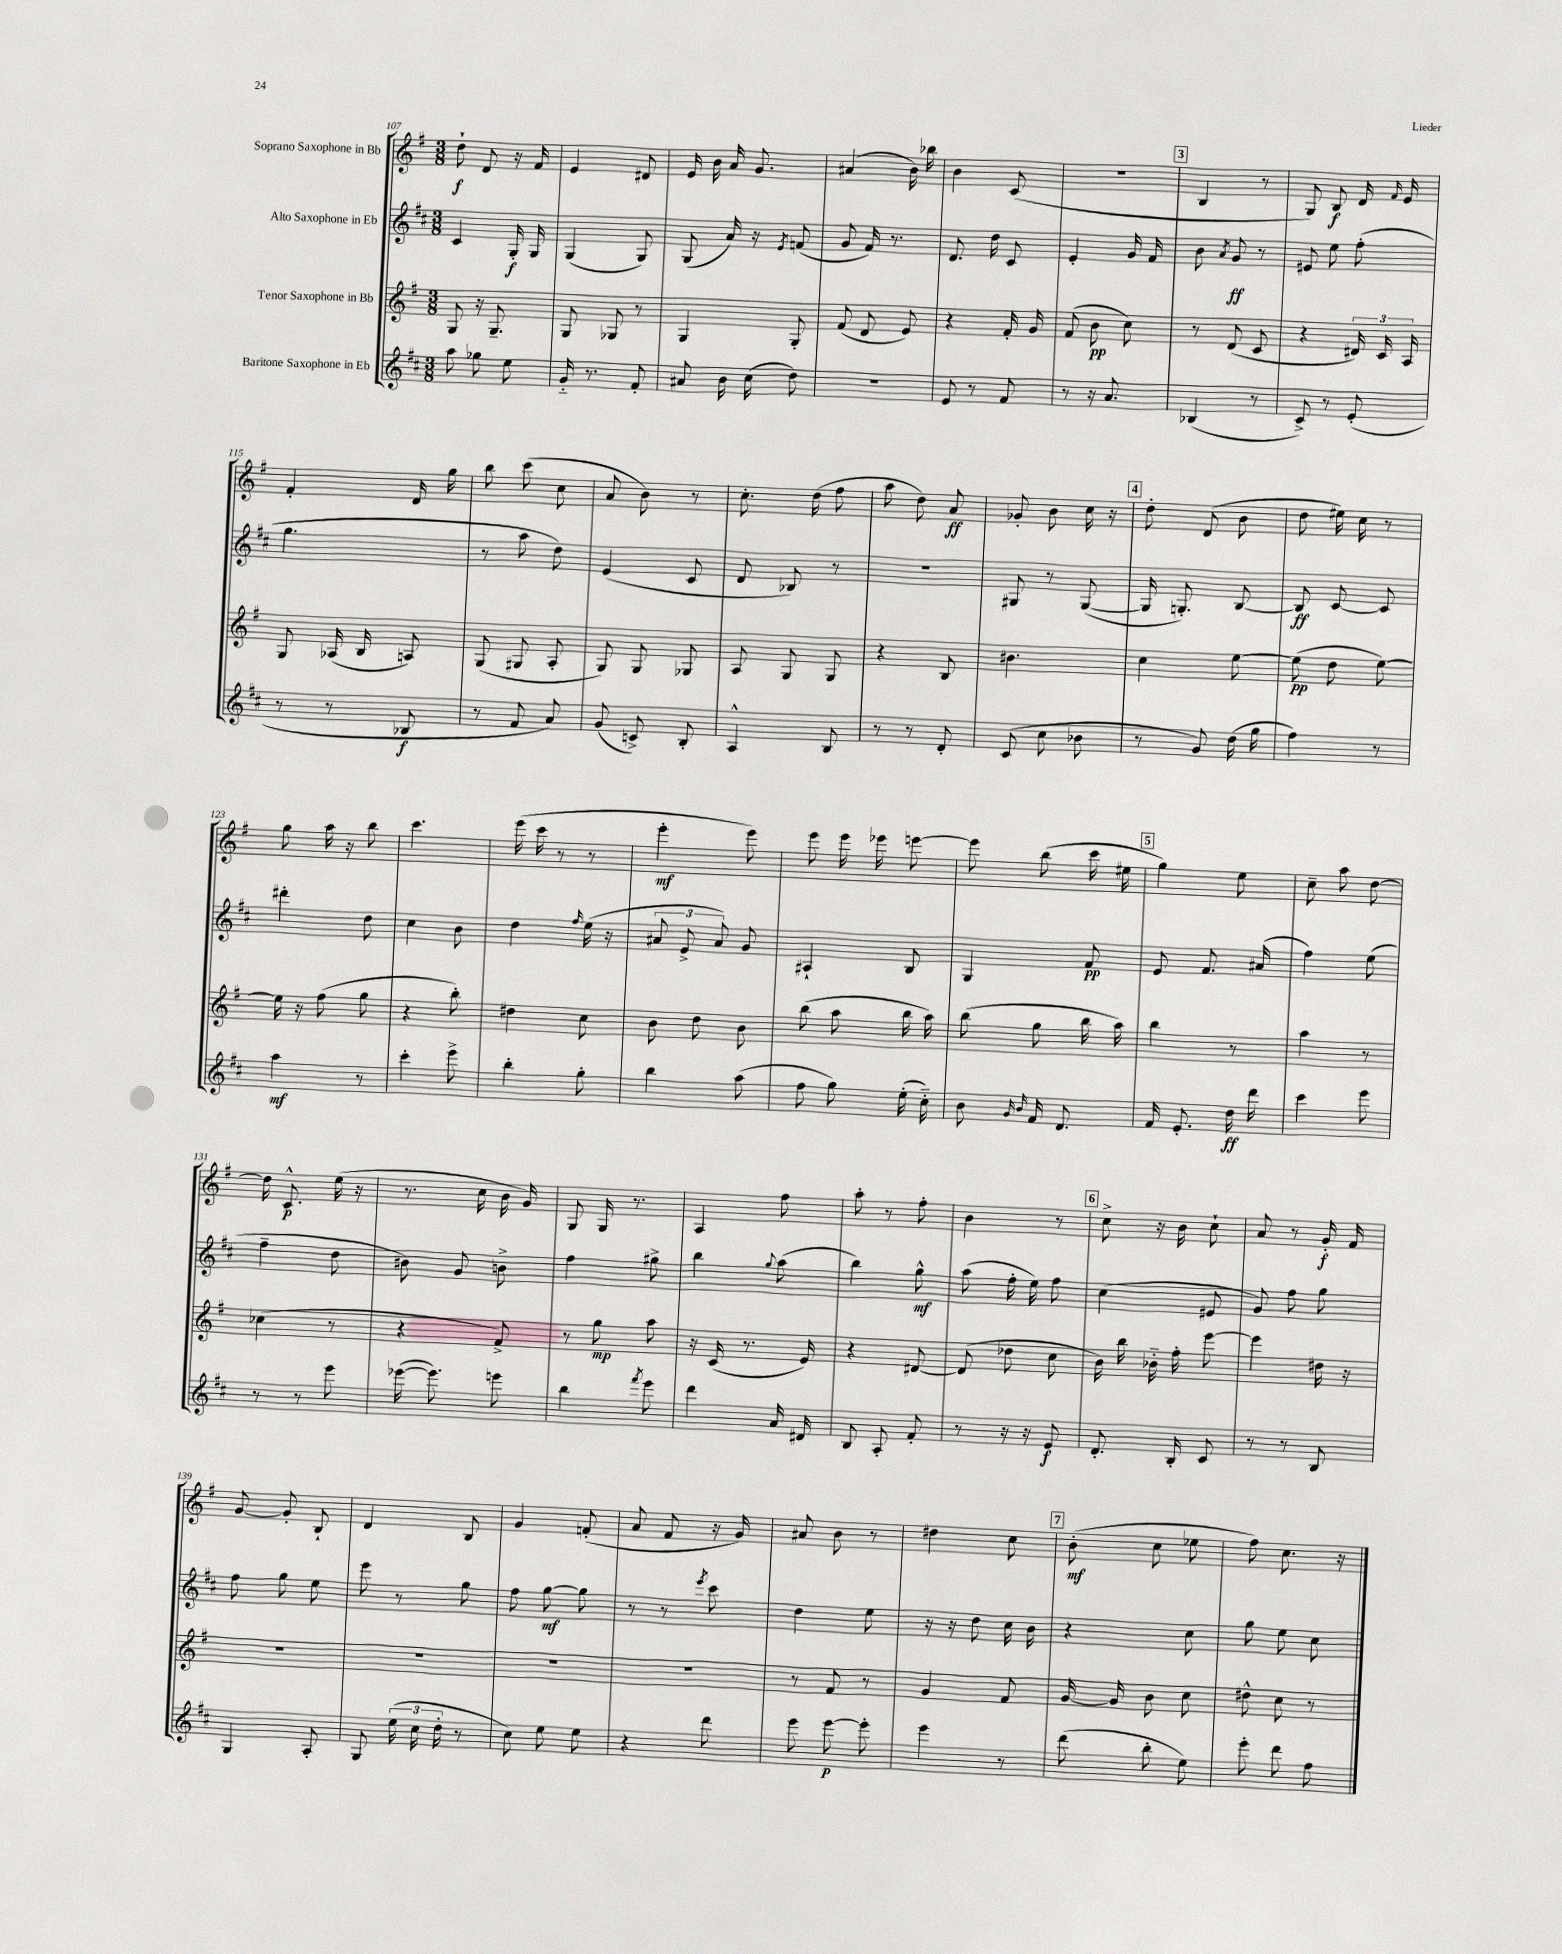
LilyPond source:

<<
\new StaffGroup <<
\new Staff = "s0" \with { instrumentName = "Soprano Saxophone in Bb" } {
    \clef treble \key g \major \numericTimeSignature \time 3/8
    \autoBeamOff d''8-!\f d'8 r16 fis'16 |
    e'4 dis'8 |
    e'16 b'16 a'16 g'8. |
    ais'4( b'16) bes''16 |
    b'4 c'8( |
    R4. |
    \mark \markup { \box "3" } b4 r8 |
    g8) b8\f d'16 \grace { fis'16 } e'16 |
    fis'4-. d'16 g''16 |
    b''8 c'''8( c''8 |
    a'8 b'8) r8 |
    c''8.-. d''16( fis''8 |
    a''8 d''8) a'8\ff |
    ges'8-. b'8 c''16 r16 |
    \mark \markup { \box "4" } d''8-. d'8( b'8 |
    d''8 eis''16) c''16 r8 |
    g''8 a''16 r16 b''8 |
    c'''4. |
    e'''16( c'''16 r8 r8 |
    e'''4-.\mf e'''8) |
    e'''8 e'''16 ees'''16 e'''8~ |
    e'''8 b''8( c'''16 eis''16 |
    \mark \markup { \box "5" } g''4) e''8 |
    c''8-- a''8 d''8~ |
    d''16 c'8.-^\p e''16( r16 |
    r8. c''16 b'16 g'16) |
    g8 g16 r8. |
    a4 fis''8 |
    a''8-. r8 fis''8-. |
    b'4 r8 |
    \mark \markup { \box "6" } c''8-> r16 b'16 c''8-! |
    a'8 r8 g'16-.\f fis'16 |
    g'8~ g'8-. b8-! |
    d'4 b8 |
    g'4 f'8-.( |
    a'8 fis'8 r16 g'16) |
    ais'8 b'8 r8 |
    dis''4 c''8 |
    \mark \markup { \box "7" } b'8-.\mf( c''8 ees''8 |
    fis''8) c''8. r16 \bar "|." |
}
\new Staff = "s1" \with { instrumentName = "Alto Saxophone in Eb" } {
    \clef treble \key d \major \numericTimeSignature \time 3/8
    \autoBeamOff cis'4 g16-.\f g16 |
    g4( g8) |
    g8( a'16) r16 \acciaccatura { e'8 } f'8( |
    g'8 fis'16) r8. |
    d'8. d''16 cis'8 |
    e'4-. g'16 fis'16 |
    \mark \markup { \box "3" } b'8 \acciaccatura { a'8 } g'8\ff r8 |
    eis'8 e''8 fis''8-.( |
    g''4. |
    r8 a''8 d''8) |
    e'4( cis'8 |
    d'8 bes8) r8 |
    R4. |
    gis8 r8 gis8~( |
    \mark \markup { \box "4" } gis16 g8.-.) b8~ |
    b8\ff cis'8~ cis'8 |
    dis'''4-. d''8 |
    cis''4 b'8 |
    d''4 \grace { fis''16 } e''16( r16 |
    \tuplet 3/2 { ais'8 e'8-> ais'8) } g'8 |
    ais4-! b8 |
    g4 fis'8\pp |
    \mark \markup { \box "5" } e'8 fis'8. ais'16( |
    fis''4) e''8( |
    fis''4-- d''8 |
    bis'8) g'8 b'8-> |
    fis''4 gis''8-> |
    b''4 \appoggiatura { g''8 } a''8( |
    b''4) g''8-^\mf |
    a''8( fis''16-. e''16) fis''8 |
    \mark \markup { \box "6" } cis''4( eis'8 |
    g'8) fis''8 g''8 |
    fis''8 g''8 e''8 |
    e'''8 r8 g''8 |
    fis''8 g''8~\mf g''8 |
    r8 r8 \acciaccatura { e'''8 } cis'''8 |
    d''4 e''8 |
    r16 r16 d''8 cis''16 b'16 |
    \mark \markup { \box "7" } r4 cis''8 |
    g''8 e''8 cis''8 \bar "|." |
}
\new Staff = "s2" \with { instrumentName = "Tenor Saxophone in Bb" } {
    \clef treble \key g \major \numericTimeSignature \time 3/8
    \autoBeamOff g8 r16 g8.-- |
    g8 ges8 r8 |
    g4 g8-. |
    fis'8( d'8 e'8) |
    r4 fis'16-. g'16 |
    fis'8( b'8\pp c''8) |
    \mark \markup { \box "3" } r8 d'8( c'8 |
    r4 \tuplet 3/2 { dis'16) c'16 a16 } |
    g8 aes16( b16 a8) |
    g8( gis8 a8-. |
    g8) g8 ges8 |
    a8 g8 g8 |
    r4 b8 |
    bis'4. |
    \mark \markup { \box "4" } c''4 e''8~ |
    e''8\pp( d''8 e''8~) |
    e''16 r16 fis''8( g''8 |
    r4 b''8-.) |
    dis''4 c''8 |
    b'8 d''8 b'8 |
    b''8( a''8 b''16 a''16) |
    b''8( g''8 b''16 a''16) |
    \mark \markup { \box "5" } b''4 r8 |
    a''4 r8 |
    ces''4( r8 |
    r4 fis'8->) |
    r8 g''8\mp a''8 |
    r16 c'16( r8. e'16) |
    r4 dis'8~ |
    dis'8( des''8 c''8 |
    \mark \markup { \box "6" } b'16) b''16 bes'16-_ fis''16-. e'''8~ |
    e'''4 dis''16 r16 |
    R4. |
    R4. |
    R4. |
    R4. |
    r8 fis'8 r8 |
    g'4 fis'8 |
    \mark \markup { \box "7" } g'16~ g'16 b'8 c''8 |
    dis''8-^ c''8 r8 \bar "|." |
}
\new Staff = "s3" \with { instrumentName = "Baritone Saxophone in Eb" } {
    \clef treble \key d \major \numericTimeSignature \time 3/8
    \autoBeamOff a''8 ges''8 e''8 |
    g'16-_ r8. fis'8-. |
    ais'8 b'16 cis''16( d''8) |
    R4. |
    e'8 r8 fis'8 |
    r8 r16 a'8. |
    \mark \markup { \box "3" } bes4( r8 |
    cis'8->) r8 e'8-.( |
    r8 r8 bes8\f |
    r8 fis'8 a'8) |
    g'8( c'8->) b8-. |
    a4-^ b8 |
    r8 r8 d'8-. |
    cis'8( cis''8 bes'8 |
    \mark \markup { \box "4" } r8 g'8) d''16( g''16 |
    fis''4) r8 |
    a''4\mf r8 |
    cis'''4-. e'''8-> |
    b''4-. g''8-. |
    b''4 a''8( |
    fis''8 g''8) e''16-.( cis''16-_) |
    b'8 \grace { g'16 b'16 } fis'16 d'8. |
    \mark \markup { \box "5" } fis'16 e'8.-. d''16\ff d'''16 |
    cis'''4 e'''8 |
    r8 r8 e'''8 |
    ees'''16~( ees'''8.) e'''8 |
    b''4 \acciaccatura { fis'''8 } e'''8 |
    d'''4 a'16 dis'16 |
    b8 a8-. fis'8-. |
    r8 r16 r16 e'8\f |
    \mark \markup { \box "6" } d'8.-. b16-. cis'8 |
    r8 r8 b8 |
    g4 a8-. |
    g8 \tuplet 3/2 { e''16( cis''16 d''16-. } r8 |
    cis''8) e''8 e''8 |
    r4 d'''8 |
    e'''8 e'''8~\p e'''8-. |
    e'''4 r8 |
    \mark \markup { \box "7" } d'''8( b''8-. e''8) |
    e'''8-. d'''8 fis''8 \bar "|." |
}
>>
>>
\layout { \context { \Score currentBarNumber = #107 } }
